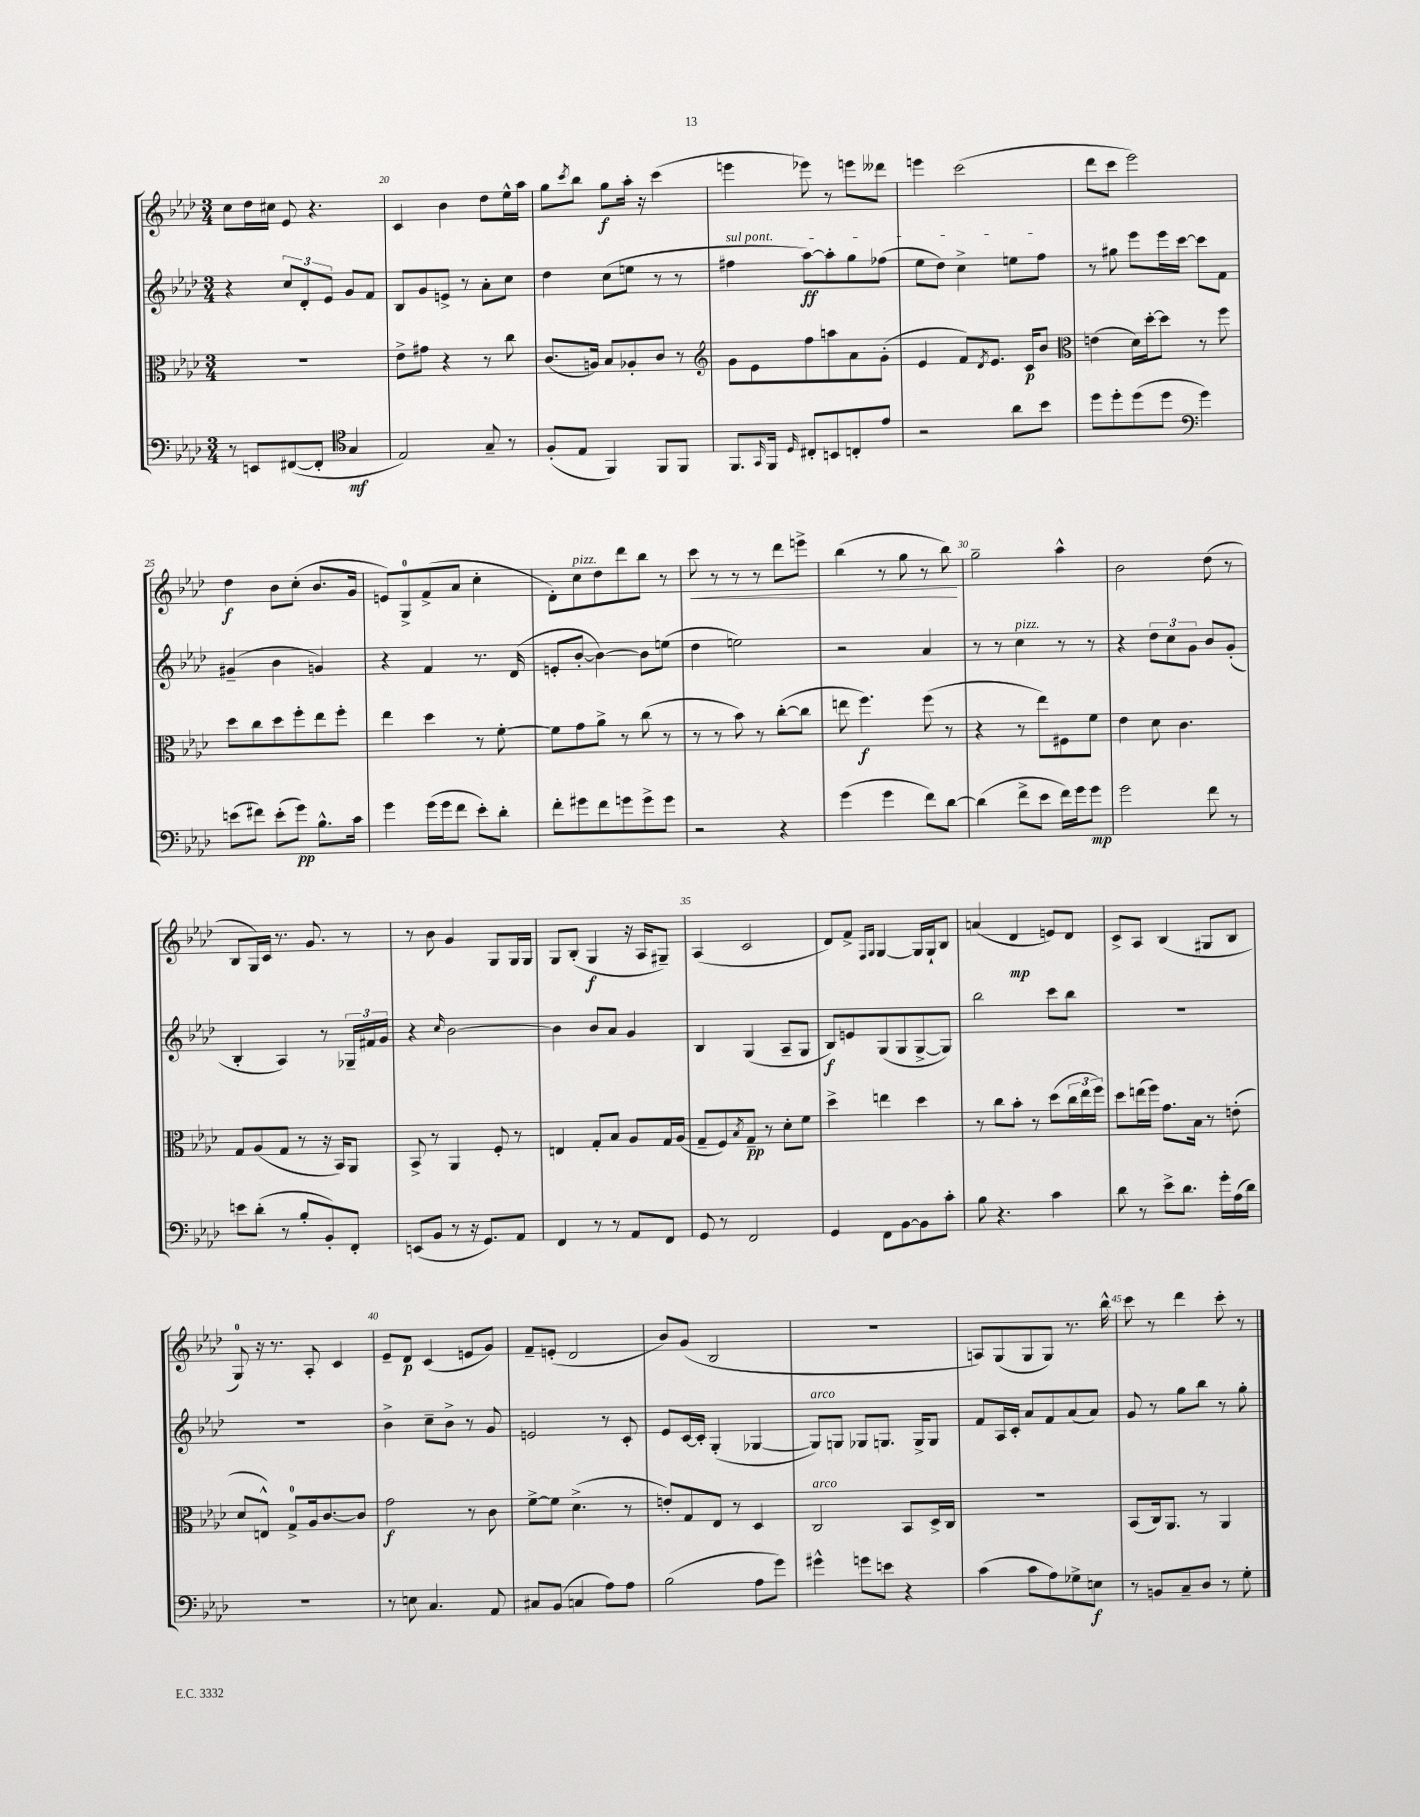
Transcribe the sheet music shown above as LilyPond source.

<<
\new StaffGroup <<
\new Staff = "s0" {
    \clef treble \key aes \major \numericTimeSignature \time 3/4
    c''8 des''16 cis''16 ees'8 r4. |
    c'4 bes'4 des''8 ees''16-^ aes''16 |
    g''8 \acciaccatura { c'''8 } bes''8 g''8\f aes''16-. r16 c'''4( |
    e'''4 ees'''8) r8 e'''8 deses'''8 |
    e'''4 c'''2( |
    des'''8 c'''8 ees'''2) |
    des''4\f bes'8 c''8-.( bes'8. g'16 |
    e'8) g8-0-> f'8->( aes'8 c''4-. |
    des'8-.) c''8^\markup { \italic "pizz." } des''8 des'''8 bes''8 r8 |
    c'''8\< r8 r8 r8 des'''8 e'''8-> |
    bes''4( r8 g''8 r8 bes''8\!) |
    g''2-- aes''4-^ |
    bes'2 des''8( r8 |
    bes8 g16) c'16 r8. g'8. r8 |
    r8 bes'8 g'4 g8 g16 g16 |
    g8 bes8-.( g4\f r16 aes16 gis8--) |
    aes4( c'2 |
    des'8) f'8-> \grace { f16 g16 } g4~ g16 g16-! bes8 |
    a'4( des'4\mp e'8) des'8 |
    c'8-> aes8 bes4( gis8 bes8 |
    g8-0) r16 r8. aes8-. c'4 |
    ees'8-- des'8\p c'4( e'8 g'8) |
    f'8-- e'8-.( des'2 |
    bes'8) g'8( bes2 |
    R2. |
    a8) g8( g8 g8) r8. bes''16-^ |
    c'''8 r8 des'''4 c'''8-. r8 \bar "|." |
}
\new Staff = "s1" {
    \clef treble \key aes \major \numericTimeSignature \time 3/4
    r4 \tuplet 3/2 { c''8 des'8-. ees'8 } g'8 f'8 |
    bes8 g'8 e'8-> r8 aes'8-. c''8 |
    des''4 c''8( e''8 r8 r8 |
    \once \override TextSpanner.bound-details.left.text = \markup { \italic "sul pont." } fis''4\startTextSpan aes''8~\ff) aes''8-. g''8 fes''8( |
    ees''8 des''8) c''4-> e''8 f''8\stopTextSpan |
    r8 gis''8 ees'''8 ees'''16 c'''16~ c'''8 f'8 |
    gis'4--( bes'4 g'4) |
    r4 f'4 r8. des'16( |
    e'8-. bes'8~-. bes'4~) bes'8 e''8( |
    des''4 e''2) |
    r2 aes'4 |
    r8 r8 c''4^\markup { \italic "pizz." } r8 r8 |
    r4 \tuplet 3/2 { des''8 c''8 g'8 } bes'8 g'8-.( |
    bes4-. aes4) r8 \tuplet 3/2 { ges16-- fis'16 g'16 } |
    r4 \grace { c''16 } bes'2~ |
    bes'4 bes'8 aes'8 g'4 |
    bes4 g4( aes8-- g8 |
    bes8\f) e'8 g8( g8 g8~-> g8) |
    bes''2 c'''8 bes''8 |
    R2. |
    R2. |
    bes'4-> c''8-- bes'8-> r8 g'8 |
    e'2 r8 c'8-. |
    ees'8 c'16~ c'16-. g4-.( ges4~ |
    ges8^\markup { \italic "arco" }) g8 ges8 g8. g16-> g8 |
    f'8 aes16 c'16-. aes'8 f'8 aes'8( aes'8) |
    g'8 r8 g''8 bes''8 r8 g''8-. \bar "|." |
}
\new Staff = "s2" {
    \clef alto \key aes \major \numericTimeSignature \time 3/4
    R2. |
    ees'8-> gis'8 r4 r8 c''8 |
    c'8.( a16) bes8 aes8-. c'8 r8 |
    \clef treble g'8 ees'8 f''8 a''8 aes'8 g'8-.( |
    ees'4 f'8) \acciaccatura { des'8 } ees'8. c'16\p bes'8 |
    \clef alto e'4( des'16) des''16~-. des''8 r8 f''8 |
    des''8 c''8 des''8 f''8-. ees''8 f''8-. |
    ees''4 des''4 r8 f'8~-. |
    f'8 g'8 aes'8-> r8 c''8( r8 |
    r8 r8 bes'8) r8 c''8~-.( c''8 |
    e''8 f''4.\f) f''8( r8 |
    r4 r8 ees''8) fis8 f'8 |
    ees'4 des'8 c'4. |
    g8 aes8( g8 r8 r16 bes,16) aes,8 |
    bes,8-> r8 aes,4 f8-. r8 |
    e4 g8-. bes8 aes8 g16 aes16( |
    g8-- f8) \acciaccatura { bes8 } g8--\pp r8 des'8-. f'8 |
    des''4-> e''4 des''4 |
    r8 c''8 bes'8-. r8 des''8( \tuplet 3/2 { c''16 ees''16 f''16) } |
    des''8 e''16( f''16) g'8. bes16 r8 e'8-.( |
    des'8 e8-^) g8-0-> aes16 c'8.~ c'8 |
    g'2\f r8 c'8 |
    f'8~-> f'8 des'4.->( r8 |
    e'8-.) g8 ees8 r8 des4 |
    c2^\markup { \italic "arco" } bes,8 des16-> c16 |
    R2. |
    bes,8( c16) aes,8. r8 aes,4 \bar "|." |
}
\new Staff = "s3" {
    \clef bass \key aes \major \numericTimeSignature \time 3/4
    r8 e,8 fis,8~( fis,8-. \clef tenor g4\mf |
    ees2) g8-- r8 |
    f8-.( ees8 f,4) f,8 f,8 |
    f,8. \grace { g,16 } f,16 \grace { des16 } cis8-. b,8 c8-. ees'8 |
    r2 aes'8 bes'8 |
    des''8 des''8-. des''8( des''8 \clef bass g'4) |
    e'8( fis'8) e'8-.( g'8\pp) bes8.-^ c'16 |
    g'4 g'16( g'16 f'8 ees'8-.) des'8-. |
    f'8-. gis'8 f'8 g'8 g'8-> g'8 |
    r2 r4 |
    g'4( g'4 f'8) des'8~ |
    des'4( f'8-> ees'8 f'16) g'16 g'8\mp |
    g'2 f'8 r8 |
    e'8 des'8-.( r8 bes8-. bes,8-.) f,8-. |
    e,8( bes,8 r8 r16 g,8.) aes,8 |
    f,4 r8 r8 aes,8 f,8 |
    g,8 r8 f,2 |
    g,4 f,8 bes,8~ bes,8 c'8-. |
    bes8 r4. c'4 |
    des'8 r8 ees'8-> des'8. g'16-. aes16( des'16) |
    R2. |
    r8 e8 c4. aes,8 |
    cis8 bes,8( c4 aes8) aes8 |
    bes2( aes8 g'8) |
    gis'4-^ g'8 e'8 r4 |
    c'4( c'8 aes8) ges8-> e8\f |
    r8 b,8 c8-- des8 r8 g8-. \bar "|." |
}
>>
>>
\layout { \context { \Score currentBarNumber = #19 \override BarNumber.break-visibility = ##(#f #t #t) barNumberVisibility = #(every-nth-bar-number-visible 5) } }
